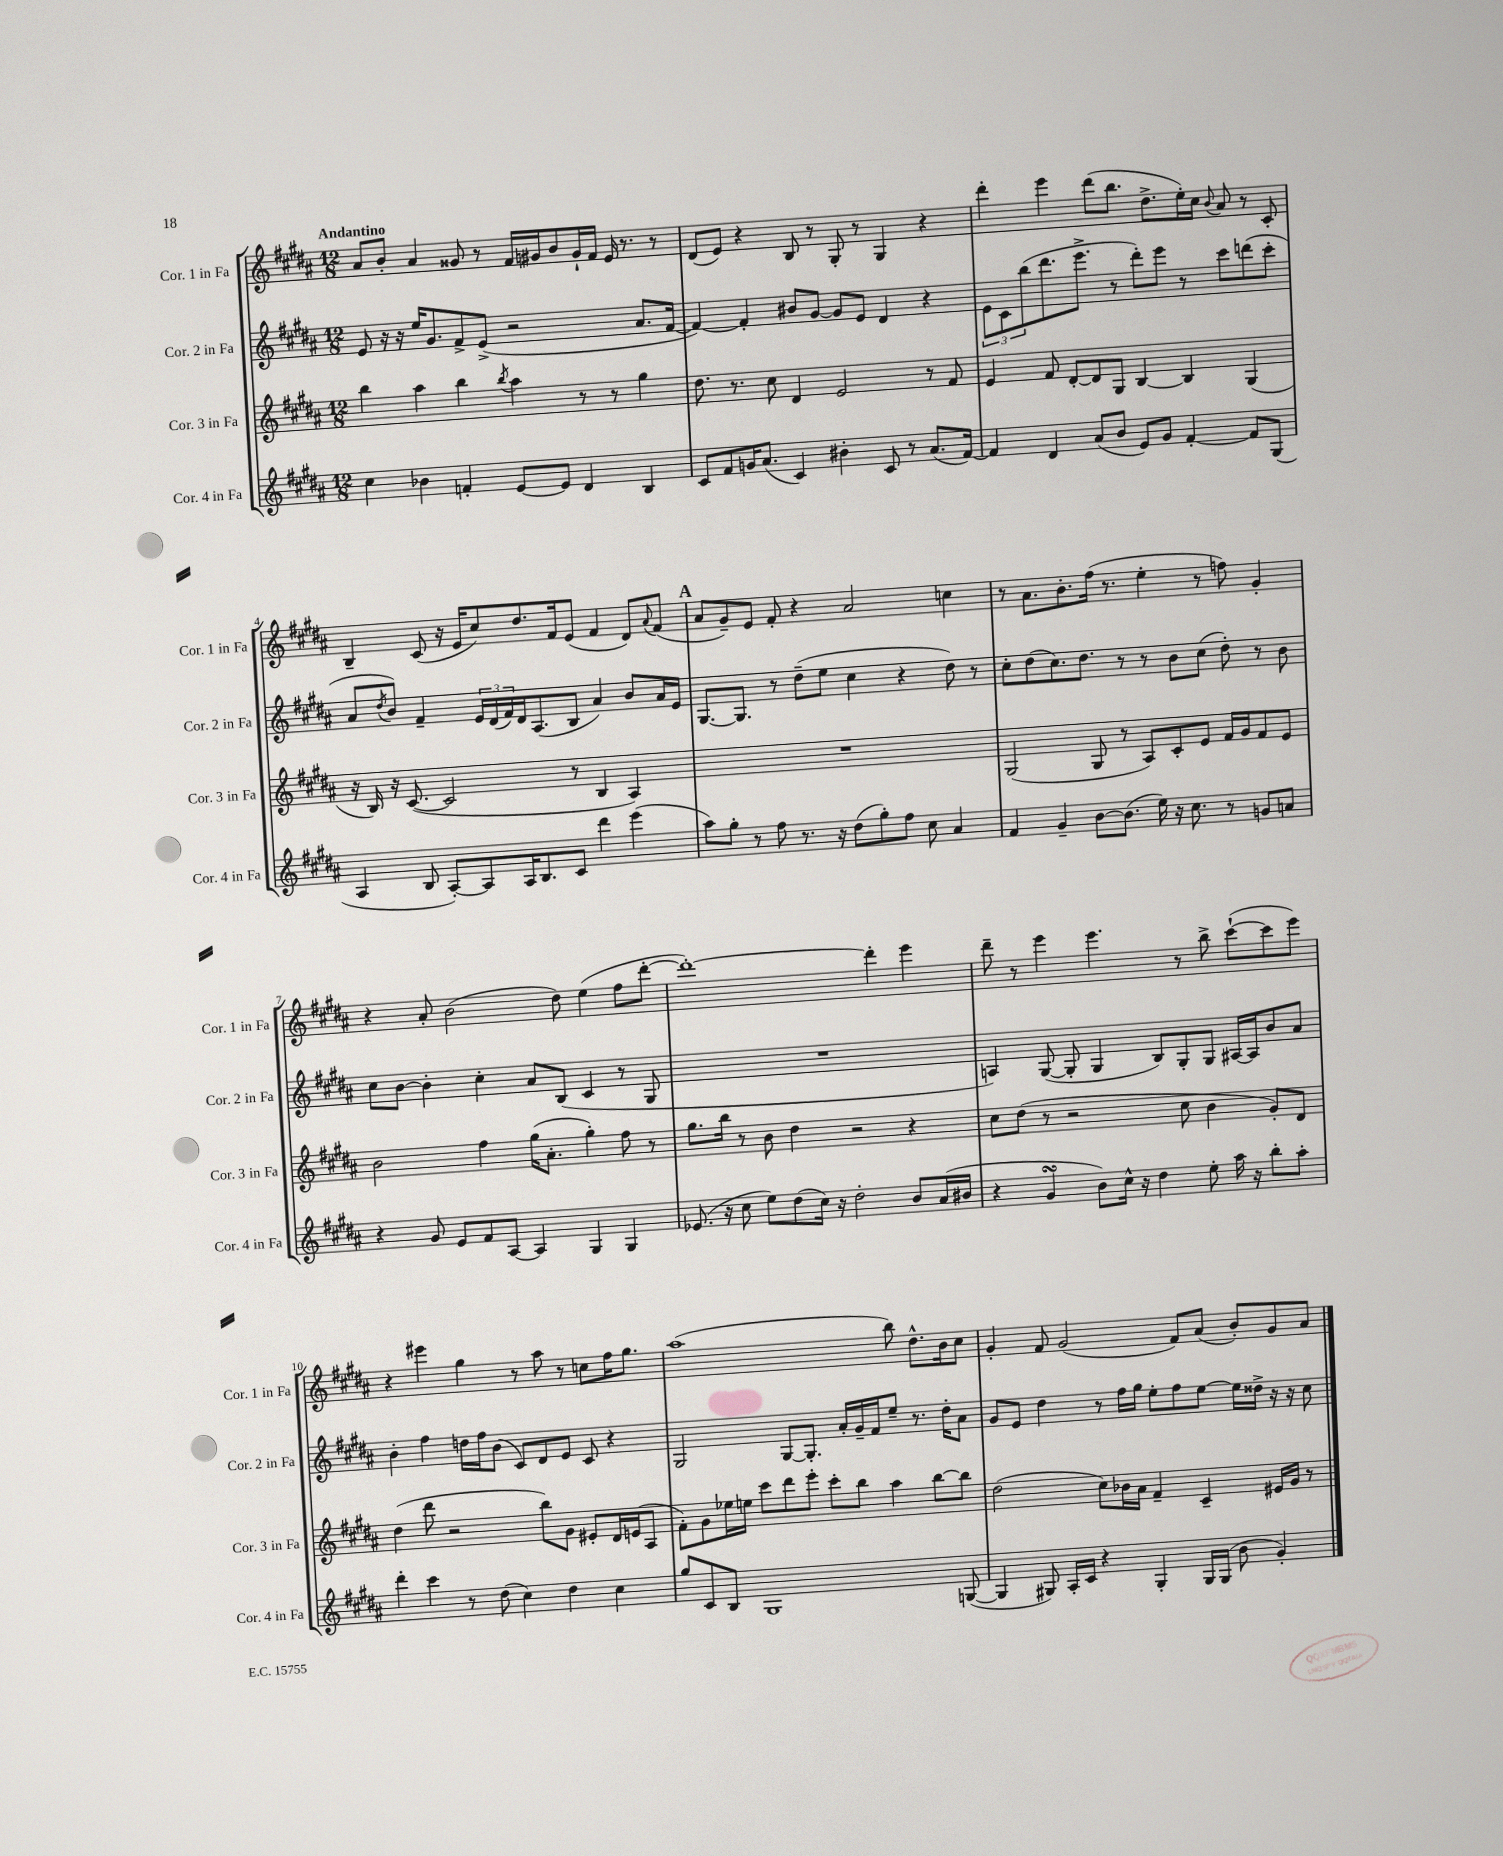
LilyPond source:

<<
\new StaffGroup <<
\new Staff = "s0" \with { instrumentName = "Cor. 1 in Fa" shortInstrumentName = "Cor. 1 in Fa" } {
    \clef treble \key b \major \numericTimeSignature \time 12/8 \tempo "Andantino"
    ais'8 b'8-. ais'4 gisis'8 r8 fis'16 gis'16 b'8 gis'16-! fis'16 e'16 r8. r8 |
    dis'8( e'8) r4 b8 r8 gis8-. r8 gis4 r4 |
    dis'''4-. e'''4 dis'''8( b''8. dis''8.-> e''16-.) cis''16 \appoggiatura { b'8 } ais'8 r8 cis'8-. |
    b4-- cis'8( r16 e'16 cis''8) dis''8. fis'16 e'8( fis'4 dis'8) \appoggiatura { ais'8 } fis'8( |
    \mark \markup { \bold "A" } ais'8 gis'8--) e'8 fis'8-. r4 ais'2 c''4 |
    r8 ais'8. b'8.-. fis''16( r8. e''4-. r8 f''8) gis'4-. |
    r4 ais'8-. b'2( dis''8) e''4( fis''8 dis'''8~-. |
    dis'''1~-.) dis'''4-. e'''4 |
    dis'''8-- r8 e'''4 e'''4. r8 b''8-> cis'''8~-!( cis'''8 e'''8) |
    r4 eis'''4 gis''4 r8 ais''8 r8 c''8 fis''16 gis''8. |
    ais''1( b''8) dis''8.-^ b'16 cis''8 |
    gis'4-. fis'8 gis'2( fis'8) ais'8( b'8-.) gis'8 ais'8 \bar "|." |
}
\new Staff = "s1" \with { instrumentName = "Cor. 2 in Fa" shortInstrumentName = "Cor. 2 in Fa" } {
    \clef treble \key b \major \numericTimeSignature \time 12/8
    e'8 r16 r16 e''16 gis'8. fis'8-> e'8->( r2 ais'8. fis'16~ |
    fis'4~) fis'4-. bis'8 gis'8~ gis'8 e'8 dis'4 r4 |
    \tuplet 3/2 { e'8 cis'8 b''8( } dis'''8. e'''8.-> r8 dis'''8-.) e'''8 r8 cis'''8 d'''8( cis'''8-. |
    ais'8 \acciaccatura { dis''8 } b'8) fis'4-- \tuplet 3/2 { e'16 dis'16( fis'16) } dis'16 ais8.( b8 ais'4) b'8 ais'16 e'16 |
    \mark \markup { \bold "A" } gis8.~ gis8. r8 dis''8--( e''8 cis''4 r4 dis''8) r8 |
    cis''8-. dis''8( cis''8.) dis''8. r8 r8 b'8 cis''8( dis''8-.) r8 b'8 |
    cis''8 b'8~ b'4-. cis''4-. ais'8 b8( cis'4 r8 gis8 |
    R1. |
    a4) gis8~( gis8-. gis4 b8) gis8-. gis8 ais16~ ais16 b'8 ais'8 |
    b'4-. fis''4 d''16 fis''16 b'8( cis'8) dis'8 e'8 cis'8 r4 |
    gis2 gis8~ gis8.-. ais'16-. gis'16-- fis'16 e''8-- r8. dis''16-. ais'8 |
    gis'8 e'8 dis''4 r8 fis''16 gis''16 e''8-. fis''8 e''8~ e''16 disis''16-> r16 r16 cis''8 \bar "|." |
}
\new Staff = "s2" \with { instrumentName = "Cor. 3 in Fa" shortInstrumentName = "Cor. 3 in Fa" } {
    \clef treble \key b \major \numericTimeSignature \time 12/8
    b''4 ais''4 b''4 \acciaccatura { b''8 } ais''4 r8 r8 gis''4 |
    dis''8. r8. cis''8 dis'4 e'2 r8 fis'8 |
    e'4 fis'8 dis'8~-. dis'8 gis8 b4~ b4 gis4( |
    r16 b16) r16 cis'8.~( cis'2 r8 b4 ais4) |
    \mark \markup { \bold "A" } R1. |
    gis2( gis8 r8 ais8) cis'8-. e'8 fis'16 gis'16 fis'8 e'8 |
    b'2 fis''4 gis''16( ais'8.-. gis''4-.) fis''8 r8 |
    gis''8. b''16 r8 b'8 dis''4 r2 r4 |
    cis''8 dis''8( r8 r2 cis''8 b'4 gis'8-.) dis'8 |
    dis''4( dis'''8 r2 b''8) gis'8 eis'8-. dis'16 e'16( ais8 |
    fis'8-.) gis'8 ees''16 e''16 cis'''8 dis'''8 e'''8-. cis'''8-. b''8 ais''4 b''8~ b''8 |
    dis''2( cis''8) bes'16 ais'16 fis'4-- cis'4-- eis'16 gis'16 r8 \bar "|." |
}
\new Staff = "s3" \with { instrumentName = "Cor. 4 in Fa" shortInstrumentName = "Cor. 4 in Fa" } {
    \clef treble \key b \major \numericTimeSignature \time 12/8
    cis''4 bes'4 f'4-. e'8~ e'8 dis'4 b4 |
    cis'8 fis'8 g'16 ais'8.( cis'4) bis'4-. cis'8 r8 ais'8.( fis'16~) |
    fis'4 dis'4 ais'8( b'8 e'8) gis'8 fis'4~-. fis'8 gis8( |
    ais4 b8 ais8~-.) ais8 ais16 b8. cis'8 dis'''4 e'''4( |
    \mark \markup { \bold "A" } ais''8) gis''8-. r8 fis''8 r8. r16 dis''8( gis''8-.) fis''8 cis''8 ais'4 |
    fis'4 gis'4-- b'8~ b'8.( e''16) r16 cis''8. r8 g'8 a'8 |
    r4 gis'8 e'8 fis'8 ais8~ ais4 gis4 gis4 |
    ees'8.( r16 cis''8 e''8) dis''8( cis''16) r16 dis''2-. b'8 ais'16( bis'16 |
    r4 gis'4\turn b'8) cis''16-^ r16 dis''4 e''8-. ais''16 r16 b''8-. ais''8-. |
    dis'''4-. cis'''4 r8 dis''8( cis''4) dis''4 cis''4 |
    gis''8 cis'8 b8 gis1 g8~( |
    g4 gis8) ais16-. cis'16 r4 gis4-. gis16 gis16( b'8 gis'4-.) \bar "|." |
}
>>
>>
